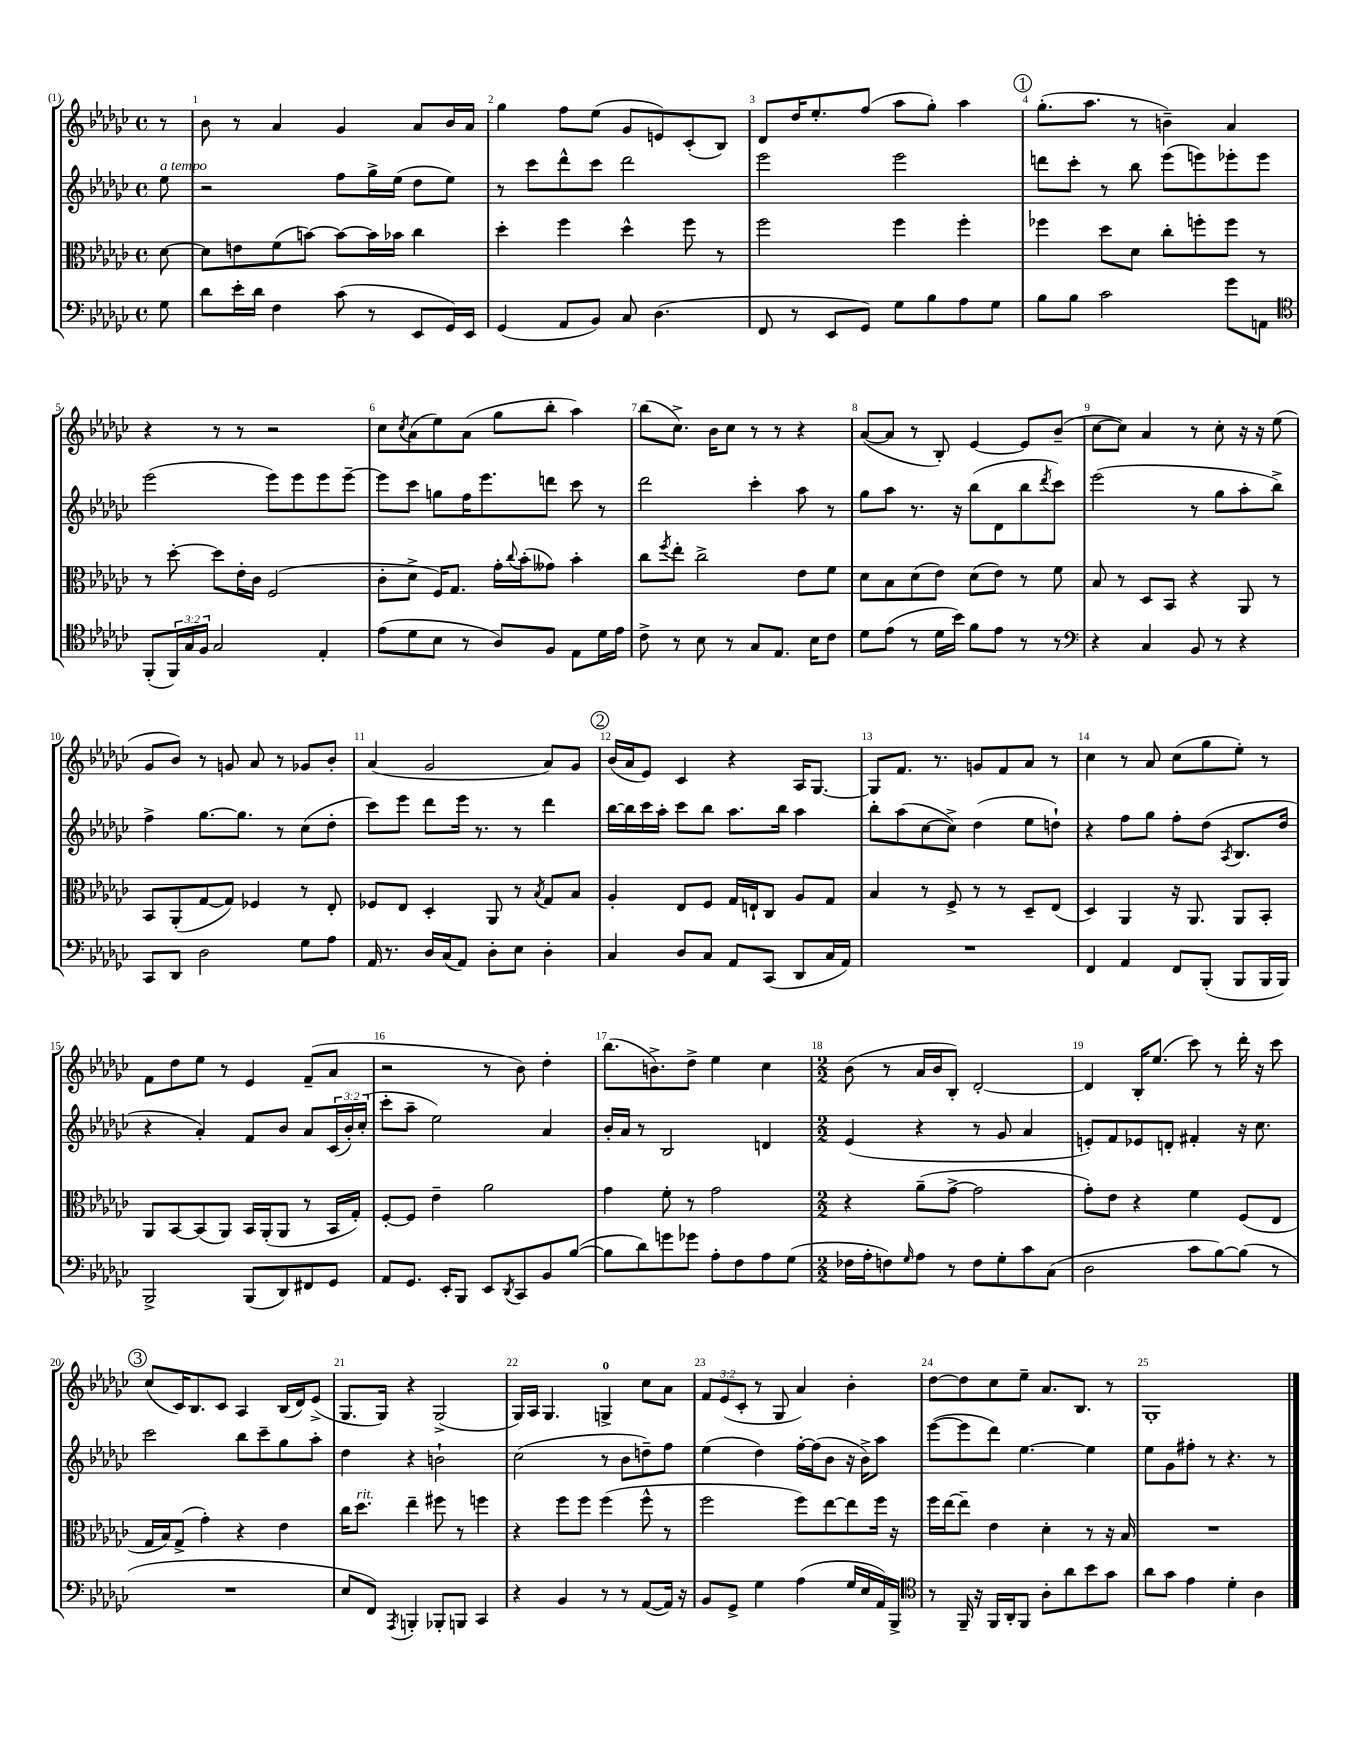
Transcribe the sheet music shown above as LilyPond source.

<<
\new StaffGroup <<
\new Staff = "s0" {
    \clef treble \key ges \major \defaultTimeSignature \time 4/4 \override Staff.TupletNumber.text = #tuplet-number::calc-fraction-text \partial 8
    r8 |
    bes'8 r8 aes'4 ges'4 aes'8 bes'16 aes'16 |
    ges''4 f''8 ees''8( ges'8 e'8) ces'8-.( bes8) |
    des'8 des''16 ees''8.-. f''8( aes''8 ges''8-.) aes''4 |
    \mark \markup { \circle "1" } ges''8.-.( aes''8. r8 b'4--) aes'4 |
    r4 r8 r8 r2 |
    ces''8 \acciaccatura { ces''8 } aes'8( ees''8) aes'8( ges''8 bes''8-. aes''4) |
    bes''8( ces''8.->) bes'16 ces''8 r8 r8 r4 |
    aes'8~( aes'8 r8 bes8-.) ees'4~ ees'8 bes'8--( |
    ces''8~ ces''8) aes'4 r8 ces''8-. r16 r16 ees''8( |
    ges'8 bes'8) r8 g'8 aes'8 r8 ges'8 bes'8-. |
    aes'4( ges'2 aes'8) ges'8 |
    \mark \markup { \circle "2" } bes'16( aes'16 ees'8) ces'4 r4 aes16 ges8.~ |
    ges8 f'8. r8. g'8 f'8 aes'8 r8 |
    ces''4 r8 aes'8 ces''8( ges''8 ees''8-.) r8 |
    f'8 des''8 ees''8 r8 ees'4 f'8--( aes'8 |
    r2 r8 bes'8) des''4-. |
    bes''8.( b'8.->) des''8-> ees''4 ces''4 |
    \numericTimeSignature \time 2/2 bes'8( r8 aes'16 bes'16 bes8-.) des'2~-. |
    des'4 bes16-. ees''8.( ces'''8) r8 des'''16-. r16 ces'''8 |
    \mark \markup { \circle "3" } ces''8( ces'16) bes8. ces'8 aes4 bes16( des'16) ees'8->( |
    ges8. ges16) r4 ges2->( |
    ges16) aes16 ges4. g4-0-> ces''8 aes'8 |
    \tuplet 3/2 { f'8 ees'8( ces'8-. } r8 ges8 aes'4) bes'4-. |
    des''8~ des''8 ces''8 ees''8-- aes'8. bes8. r8 |
    ges1-. \bar "|." |
}
\new Staff = "s1" {
    \clef treble \key ges \major \defaultTimeSignature \time 4/4 \override Staff.TupletNumber.text = #tuplet-number::calc-fraction-text \partial 8
    ees''8^\markup { \italic "a tempo" } |
    r2 f''8 ges''16-> ees''16( des''8 ees''8) |
    r8 ces'''8 des'''8-^ ces'''8 des'''2 |
    ees'''2 ees'''2 |
    \mark \markup { \circle "1" } d'''8 ces'''8-. r8 bes''8 ees'''8( e'''8) ees'''8-. ees'''8 |
    ees'''2( ees'''8) ees'''8 ees'''8 ees'''8~-- |
    ees'''8 ces'''8 g''8 f''16 ees'''8. d'''8 ces'''8 r8 |
    des'''2 ces'''4-. aes''8 r8 |
    ges''8 aes''8 r8. r16 bes''8( des'8 bes''8 \acciaccatura { des'''8 } ces'''8) |
    ees'''2( r8 ges''8 aes''8-. bes''8->) |
    f''4-> ges''8.~ ges''8. r8 ces''8( des''8-. |
    ces'''8) ees'''8 des'''8 ees'''16 r8. r8 des'''4 |
    \mark \markup { \circle "2" } bes''16~ bes''16 ces'''16 aes''16-. ces'''8 bes''8 aes''8. bes''16 aes''4 |
    bes''8-. aes''8( ces''8~ ces''8->) des''4( ees''8 d''8-!) |
    r4 f''8 ges''8 f''8-. des''8( \acciaccatura { aes8 } bes8. des''16 |
    r4 aes'4-.) f'8 bes'8 aes'8 \tuplet 3/2 { ces'16( bes'16-.) ces''16-.( } |
    ces'''8-. aes''8-- ees''2) aes'4 |
    bes'16-. aes'16 r8 bes2 d'4 |
    \numericTimeSignature \time 2/2 ees'4( r4 r8 ges'8 aes'4 |
    e'8-.) f'8 ees'8 d'8-. fis'4-. r16 ces''8. |
    \mark \markup { \circle "3" } ces'''2 bes''8 ces'''8-- ges''8 aes''8-. |
    des''4 r4 b'2-! |
    ces''2( r8 bes'8 d''8--) f''8 |
    ees''4( des''4) f''16~-. f''16( bes'8 r16 bes'16->) aes''8 |
    ees'''8~( ees'''8 des'''8) ees''4.~ ees''4 |
    ees''8 ges'8 fis''8-. r8 r4. r8 \bar "|." |
}
\new Staff = "s2" {
    \clef alto \key ges \major \defaultTimeSignature \time 4/4 \partial 8
    des'8~ |
    des'8 e'8 f'8( b'8~) b'8~ b'16 bes'16 ces''4 |
    des''4-. f''4 des''4-^ f''8 r8 |
    f''2 f''4 f''4-. |
    \mark \markup { \circle "1" } fes''4 des''8 des'8 ces''8-. f''8-. f''8 r8 |
    r8 des''8~-. des''8 ees'16-. ces'16 f2( |
    ces'8-. des'8-> f16) ges8. ges'16-. \appoggiatura { ces''8 } bes'16-.( geses'8) bes'4-. |
    ces''8 \acciaccatura { f''8 } ees''8-. ces''2-> ees'8 f'8 |
    des'8 bes8 des'8( ees'8) des'8( ees'8) r8 f'8 |
    bes8 r8 des8 bes,8 r4 aes,8 r8 |
    bes,8 aes,8-.( ges8~ ges8) fes4 r8 ees8-. |
    fes8 ees8 des4-. aes,8 r8 \acciaccatura { bes8 } ges8 bes8 |
    \mark \markup { \circle "2" } aes4-. ees8 f8 ges16 e16-! ces8 aes8 ges8 |
    bes4 r8 f8-> r8 r8 des8-- ees8( |
    des4) aes,4 r16 aes,8. aes,8 bes,8-. |
    aes,8 bes,8~ bes,8( aes,8) bes,16 aes,16-.( aes,8 r8 bes,16 ges16-.) |
    f8~-. f8 ees'4-- aes'2 |
    ges'4 f'8-. r8 ges'2 |
    \numericTimeSignature \time 2/2 r4 aes'8--( ges'8~-> ges'2 |
    ges'8-.) ees'8 r4 f'4 f8( ees8 |
    \mark \markup { \circle "3" } ges16 bes16) ges8->( ges'4-.) r4 ees'4 |
    ces''16 des''8.^\markup { \italic "rit." } ees''4-- fis''8 r8 f''4 |
    r4 f''8 f''8 f''4( f''8-^ r8 |
    f''2 f''8) ees''8~ ees''8 f''16 r16 |
    f''16 ees''16~ ees''8-- ees'4 des'4-. r8 r16 bes16 |
    R1 \bar "|." |
}
\new Staff = "s3" {
    \clef bass \key ges \major \defaultTimeSignature \time 4/4 \override Staff.TupletNumber.text = #tuplet-number::calc-fraction-text \partial 8
    ges8 |
    des'8 ees'16-. des'16 f4 ces'8( r8 ees,8 ges,16) ees,16 |
    ges,4( aes,8 bes,8) ces8 des4.( |
    f,8 r8 ees,8 ges,8) ges8 bes8 aes8 ges8 |
    \mark \markup { \circle "1" } bes8 bes8 ces'2 ges'8 a,8 |
    \clef tenor f,8-.( \tuplet 3/2 { f,16) ges16 f16 } ges2 ees4-. |
    ees'8( des'8 bes8 r8 aes8) f8 ees8 des'16 ees'16 |
    ces'8-> r8 bes8 r8 ges8 ees8. bes16 ces'8 |
    des'8 ees'8( r8 des'16 bes'16) f'8 ees'8 r8 r8 |
    \clef bass r4 ces4 bes,8 r8 r4 |
    ces,8 des,8 des2 ges8 aes8 |
    aes,16 r8. des16 ces16( aes,8) des8-. ees8 des4-. |
    \mark \markup { \circle "2" } ces4 des8 ces8 aes,8 ces,8( des,8 ces16 aes,16) |
    R1 |
    f,4 aes,4 f,8 bes,,8-.( bes,,8 bes,,16 bes,,16) |
    bes,,2-> bes,,8( des,8) fis,8 ges,8 |
    aes,8 ges,8. ees,16-. bes,,8 ees,8 \acciaccatura { des,8 } ces,8 bes,8 bes8~( |
    bes8 des'8) g'8 ges'8 aes8-. f8 aes8 ges8( |
    \numericTimeSignature \time 2/2 fes16 aes16-. f8) \grace { ges16 } aes8 r8 f8 ges8-. ces'8 ces8( |
    des2 ces'8 bes8~) bes8( r8 |
    \mark \markup { \circle "3" } R1 |
    ees8 f,8) \acciaccatura { aes,,8 } b,,4-. bes,,8-. b,,8 ces,4 |
    r4 bes,4 r8 r8 aes,8~( aes,16) r16 |
    bes,8 ges,8-> ges4 aes4( ges16 ees16 aes,16) bes,,16-> |
    \clef tenor r8 f,16-- r16 f,16 aes,16-. f,8 aes8-. aes'8 bes'8 ges'8 |
    aes'8 ges'8 ees'4 des'4-. aes4 \bar "|." |
}
>>
>>
\layout { \context { \Score \override BarNumber.break-visibility = ##(#f #t #t) barNumberVisibility = #all-bar-numbers-visible } }
